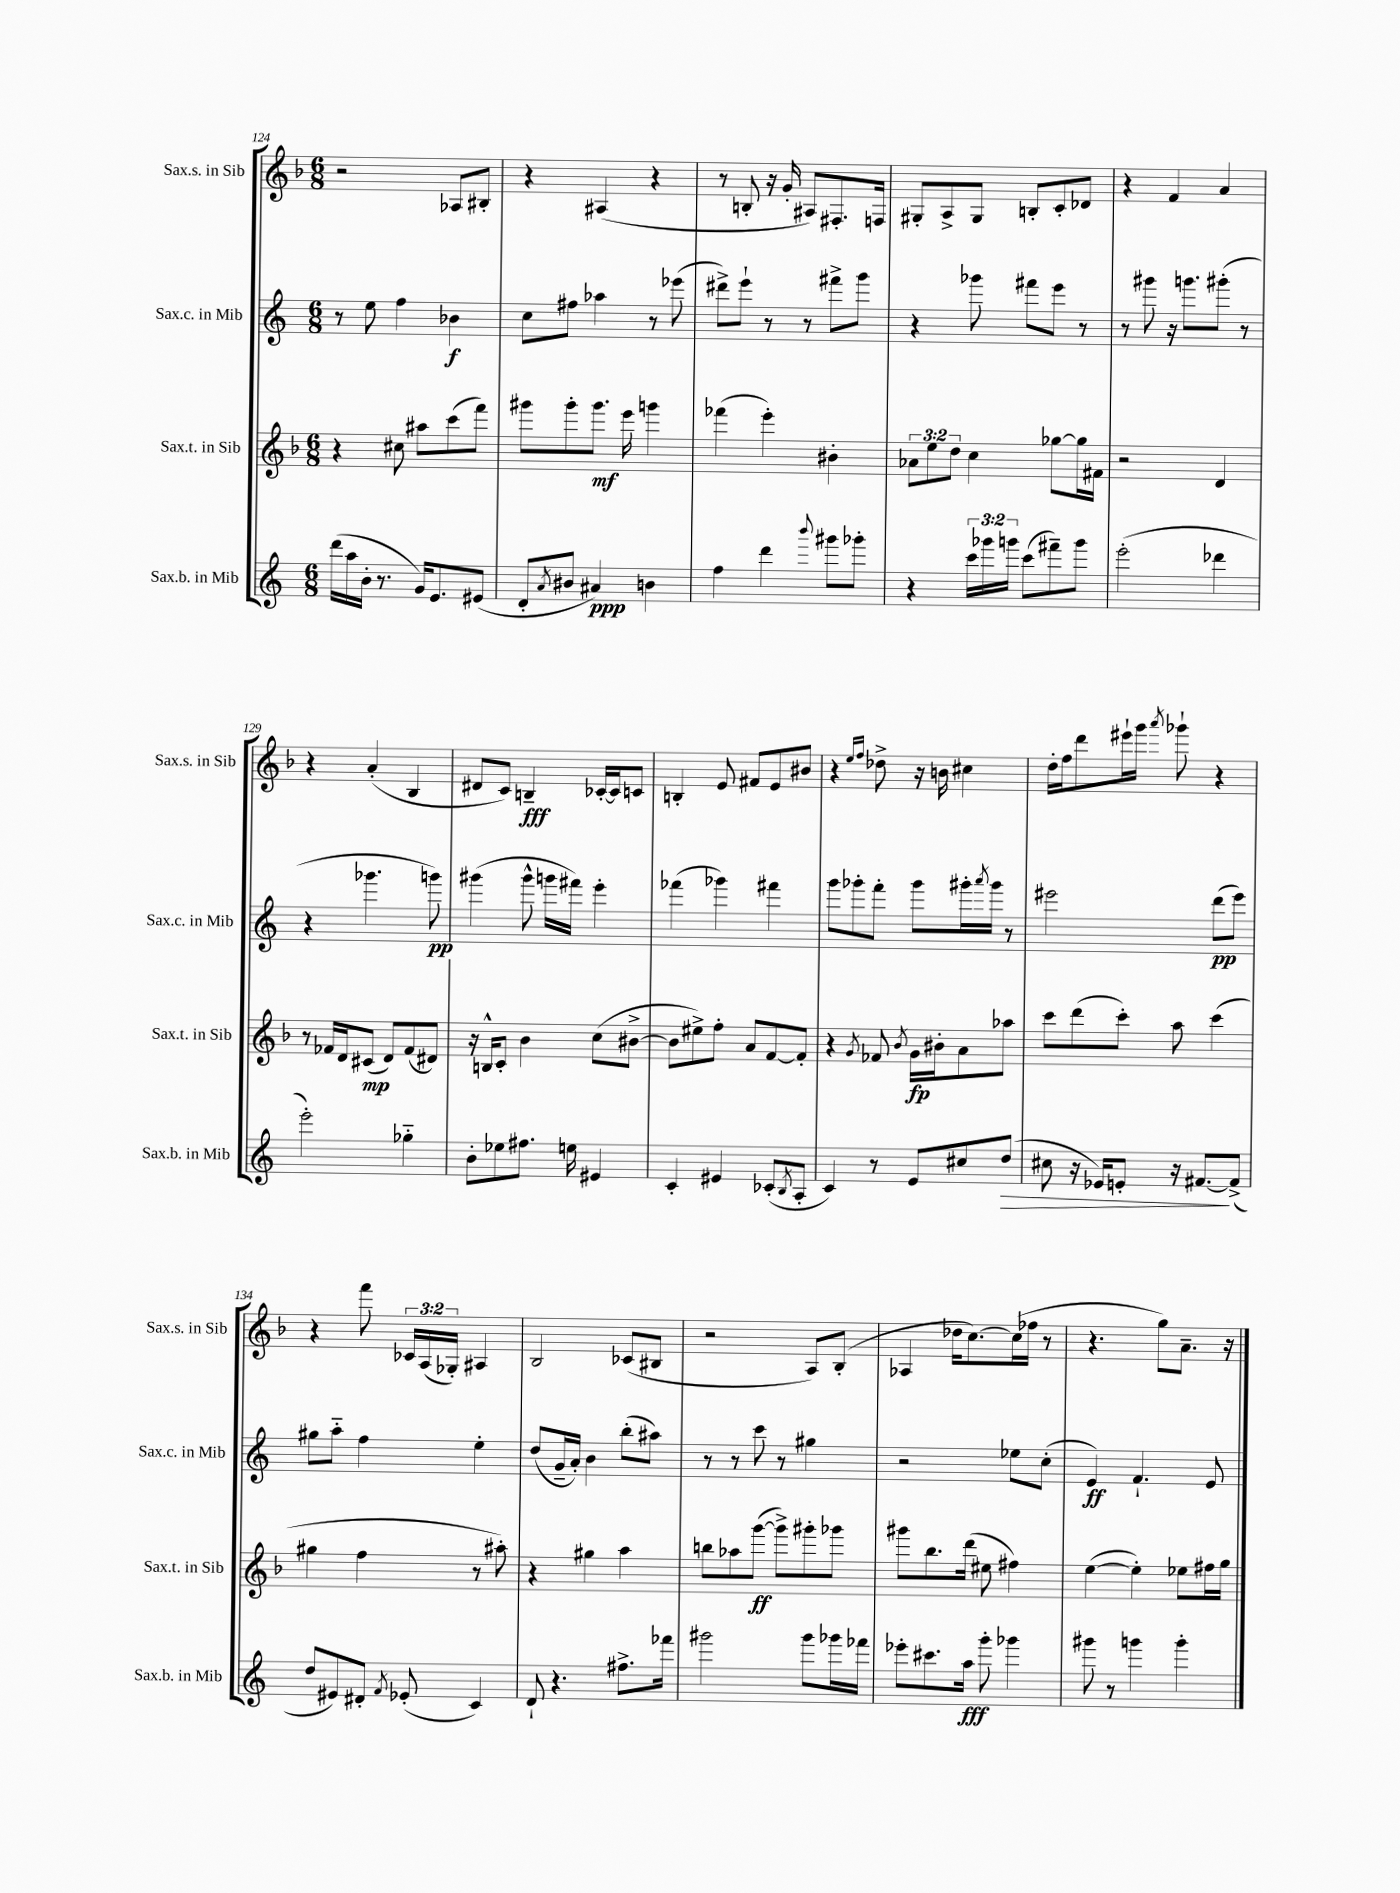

**kern	**kern	**kern	**kern
*staff4	*staff3	*staff2	*staff1
*clefG2	*clefG2	*clefG2	*clefG2
*k[]	*k[b-]	*k[]	*k[b-]
*M6/8	*M6/8	*M6/8	*M6/8
(16ddd	4r	8r	2r
16aa	.	.	.
16b'	.	8ee	.
8.r	.	.	.
.	8cc#	4ff	.
16g)	8aa#	.	.
8.e	.	.	.
.	(8ccc	4b-	8A-
(8e#	8fff)	.	8B#'
=	=	=	=
8d'	8ggg#	8cc	4r
8qa	.	.	.
8b#	8ggg#'	8ff#	.
4a#)	8.ggg#	4aa-	(4A#
.	16eee	.	.
4b	4ggg	8r	4r
.	.	(8eee-	.
=	=	=	=
4ff	(4fff-	8ddd#^)	8r
.	.	8eee`	8B'
4ddd	4eee')	8r	16r
.	.	.	16g'
.	.	8r	8A#)
8qqbbb	.	.	.
8ggg#	4b#'	8fff#^	8.F#'
8ggg-'	.	8ggg	.
.	.	.	16F
=	=	=	=
4r	12a-	4r	8G#'
.	12ee	.	.
.	.	.	8A^
.	12dd	.	.
24ccc	4cc	8ggg-	8G#
24ggg-	.	.	.
24ggg	.	.	.
(8ccc	.	8fff#	8B'
8fff#~)	[8gg-	8eee	8c'
8ggg	16gg-]	8r	8d-
.	16f#	.	.
=	=	=	=
(2eee'	2r	8r	4r
.	.	8ggg#	.
.	.	16r	4f
.	.	8.ggg	.
4ddd-	4d	(8ggg#'	4a
.	.	8r	.
=	=	=	=
2eee')	8r	4r	4r
.	16f-	.	.
.	16d	.	.
.	(8c#	4.ggg-	(4a'
.	8d)	.	.
4gg-'~	(8f-	.	4B-
.	8d#)	8ggg)	.
=	=	=	=
8b'	16r	(4ggg#	8d#
.	16B^^	.	.
8ee-	8c'	.	8c)
8.ff#	4b-	8ggg#^^	4B~
.	.	16ggg	.
16ee	.	16fff#)	.
4e#	(8cc	4eee'	[16c-'
.	.	.	16c-]
.	[8b#^	.	8c
=	=	=	=
4c'	8b#]	(4fff-	4B'
.	8ee#^)	.	.
4e#	8ff'	4ggg-)	8e
.	8a	.	8f#
(8c-'	[8f	4fff#	8e
8qB	.	.	.
8A'	8f']	.	8b#
=	=	=	=
4c)	4r	8ggg	4r
.	.	8ggg-'	.
.	.	.	16qqee
.	8qg	.	16qqff
8r	8f-	8fff'	8dd-^
.	8qb-	.	.
8e	16g	8ggg-	16r
.	16b#'	.	16b
8cc#	8a	16ggg#'	4cc#
.	.	8qaaa	.
.	.	16ggg#	.
(8dd	8aa-	8r	.
=	=	=	=
8cc#	8ccc	2eee#	16dd'
.	.	.	16ff
16r	(8ddd	.	8ddd
16e-)	.	.	.
8e'	8ccc')	.	16eee#`
.	.	.	16ggg
.	.	.	8qaaa
16r	8aa	.	8ggg-`
[8.f#	.	.	.
.	(4ccc	(8ddd	4r
(8f#^]	.	8eee#)	.
=	=	=	=
8dd	4gg#	8gg#	4r
8e#)	.	8aa'~	.
8d#'	4ff	4ff	8fff
8qf	.	.	.
(8e-'	.	.	24c-
.	.	.	(24A
.	.	.	24G-')
4c)	8r	4ee'	4A#
.	8aa#')	.	.
=	=	=	=
8d`	4r	(8dd	2B-
4.r	.	16g~	.
.	.	16a')	.
.	4gg#	4b	.
8.ff#^	4aa	(8bb'	(8c-
.	.	8aa#)	8B#
16fff-	.	.	.
=	=	=	=
2ggg#	8bb	8r	2r
.	8aa-	8r	.
.	([8ggg	8ccc	.
.	8ggg^])	8r	.
8ggg#	8ggg#'	4gg#	8A)
16ggg-	8ggg-	.	(8B-'
16fff-	.	.	.
=	=	=	=
8eee-'	8ggg#	2r	4A-
8.ccc#	8.bb-	.	.
.	.	.	16dd-
16aa	(16ddd	.	[8.cc)
8ggg'	8ee#	.	.
4ggg-	4ff#)	8ee-	(16cc]
.	.	.	16ff-
.	.	(8cc'	8r
=	=	=	=
8ggg#	([4ee	4e)	4.r
8r	.	.	.
4ggg	4ee'])	4.f`	.
.	.	.	8gg)
4ggg'	8ee-	.	8.a~
.	16ff#	8e	.
.	16gg	.	16r
==	==	==	==
*-	*-	*-	*-
